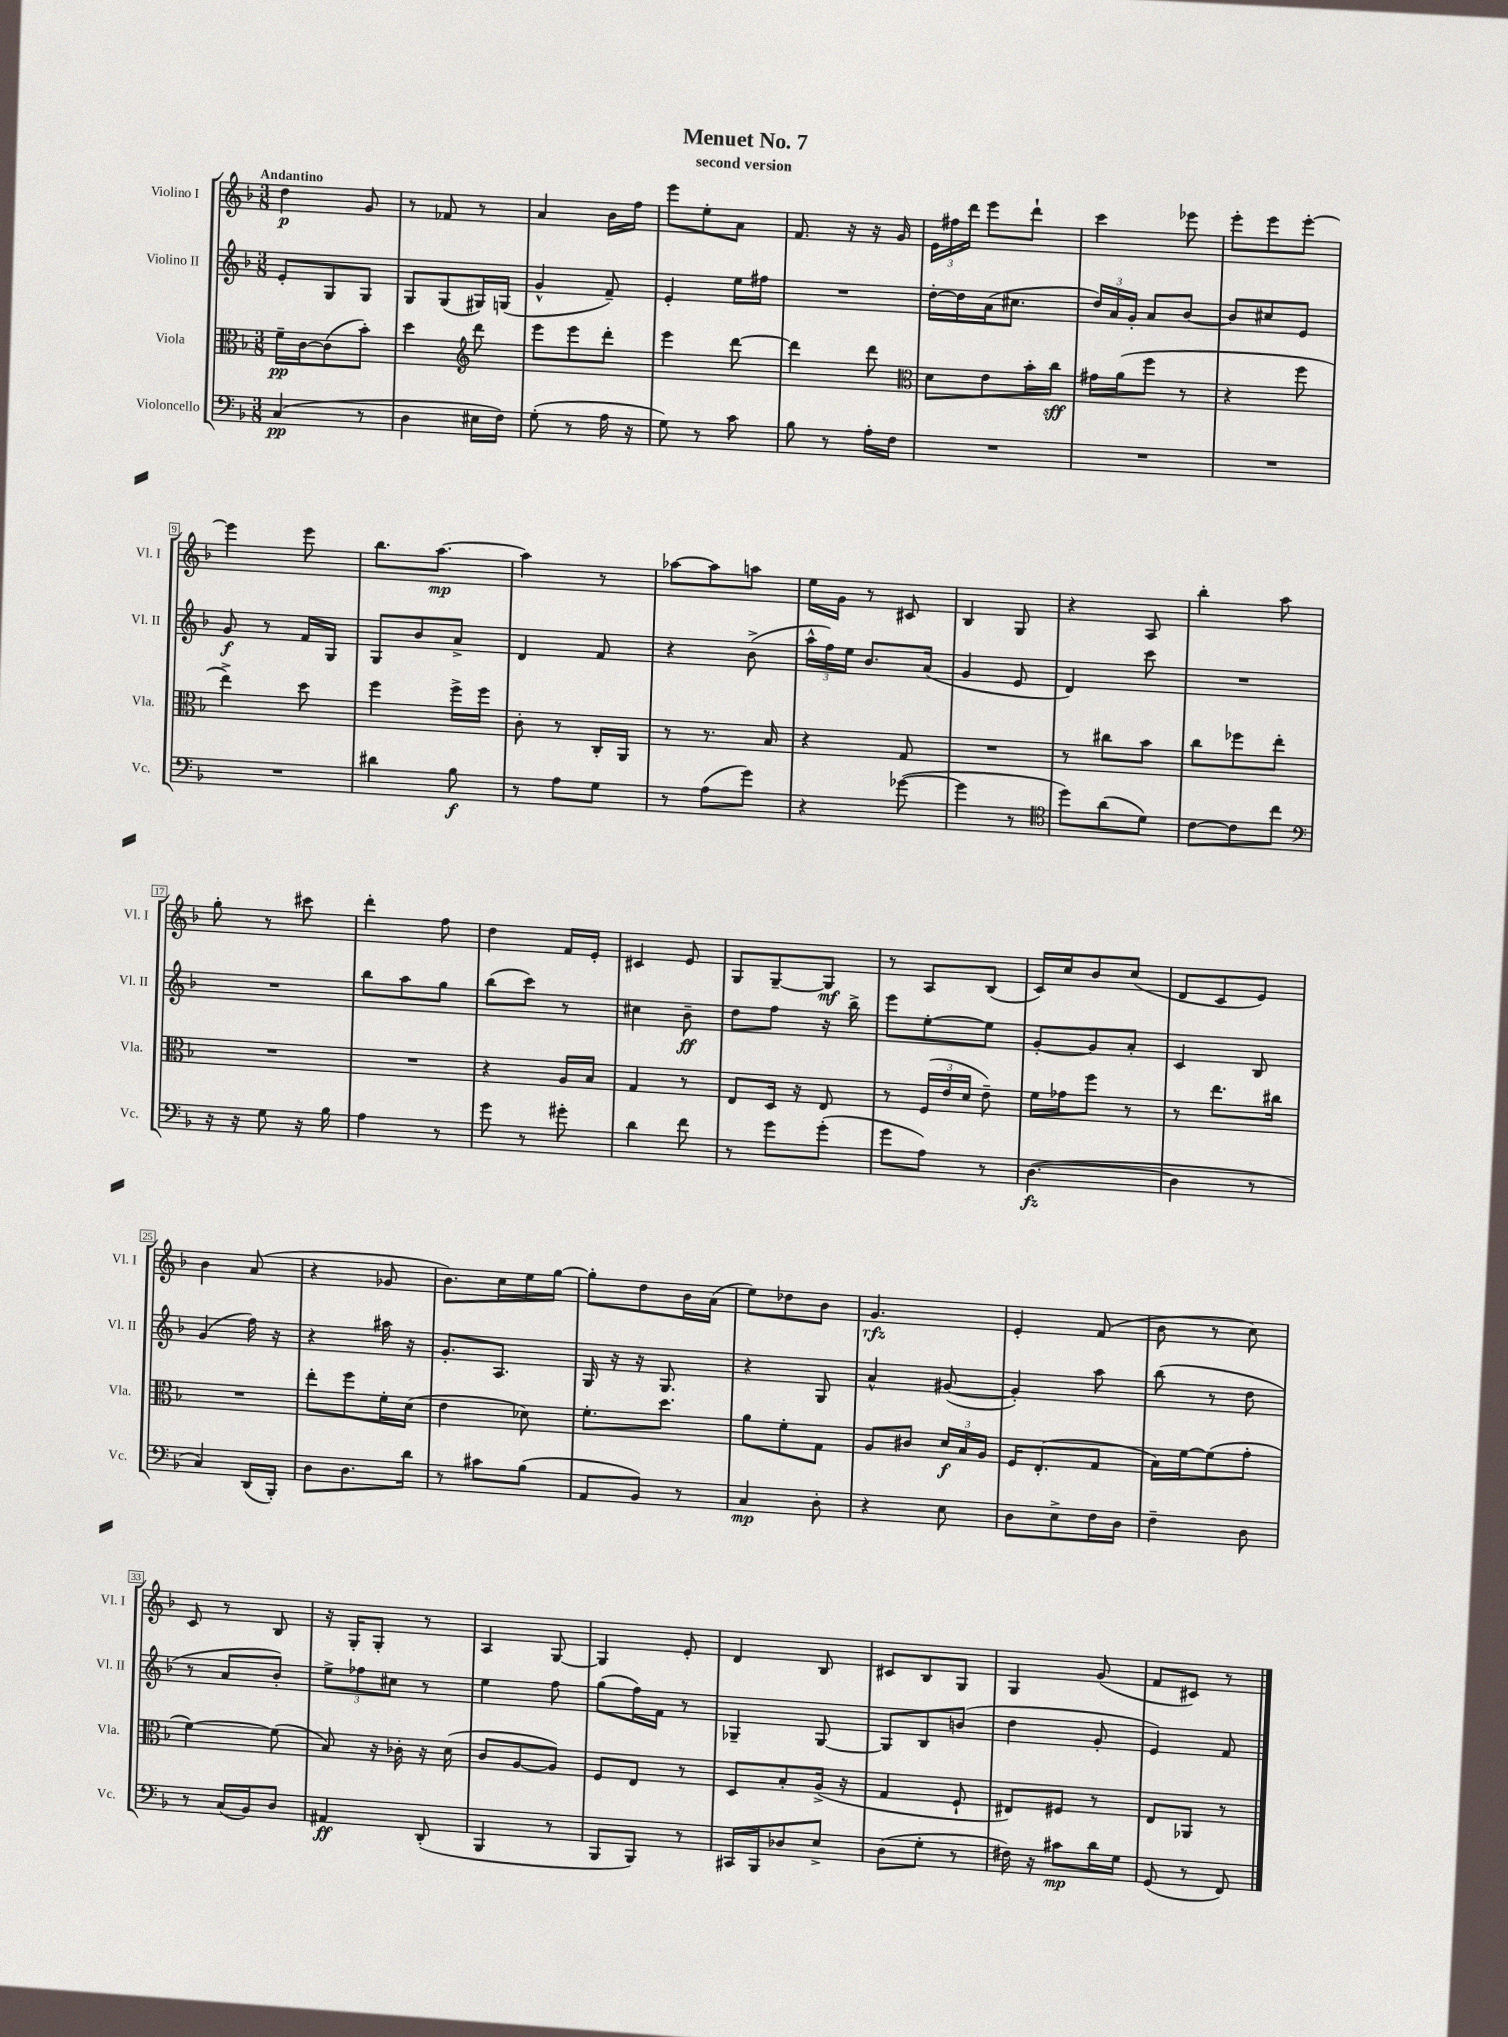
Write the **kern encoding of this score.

**kern	**kern	**kern	**kern
*staff4	*staff3	*staff2	*staff1
*clefF4	*clefC3	*clefG2	*clefG2
*k[b-]	*k[b-]	*k[b-]	*k[b-]
*M3/8	*M3/8	*M3/8	*M3/8
(4C/	16f~\LL	8e'/L	4dd\
.	[16c\J	.	.
.	(8c\]	8G/	.
8r	8b-'\J)	8G/J	8g/
=	=	=	=
4D\	4dd\	8G/L	8r
.	.	(8G/	8f-/
*	*clefG2	*	*
16E#\LL	8ddd\	16G#/L)	8r
16F\JJ)	.	(16G/JJ	.
=	=	=	=
(8G'\	8eee\L	4g^^/	4a/
8r	8eee\	.	.
16A\	8ddd'\J	8f~/)	16b-\LL
16r	.	.	16ff\JJ
=	=	=	=
8G\)	4eee\	4e'/	8eee\L
8r	.	.	8ee'\
8c\	[8ddd\	16ee\LL	8a\J
.	.	16ff#\JJ	.
=	=	=	=
8B-\	4ddd\]	4.r	8.f/
8r	.	.	.
.	.	.	16r
16A'\LL	8ddd\	.	16r
16F\JJ	.	.	16g/
=	=	=	=
*	*clefC3	*	*
4.r	8d\L	[16dd'\LL	24e\LL
.	.	.	24ff#\
.	.	16dd\]	.
.	.	.	24ddd\JJ
.	8e\	(16a\J	8eee\L
.	.	8.cc#\J	.
.	16b-'\L	.	8ddd`\J
.	16cc\JJ	.	.
=	=	=	=
4.r	16g#\LL	24dd/LL)	4ccc\
.	.	24a/	.
.	(16a\J	.	.
.	.	24g'/JJ	.
.	8ff\J	8a/L	.
.	8r	[8b-/J	8eee-\
=	=	=	=
4.r	4r	8b-/]L	8eee'\L
.	.	8cc#/	8eee\
.	8ff\	8e/J	[8eee'\J
=	=	=	=
4.r	4ee^\)	8g/	4eee\]
.	.	8r	.
.	8dd\	16f/LL	8eee\
.	.	16G/JJ	.
=	=	=	=
4d#\	4ff\	8G/L	8.bb-\L
.	.	8b-/	.
.	.	.	[8.aa\J
8B-\	16ff^\LL	8a^/J	.
.	16ff\JJ	.	.
=	=	=	=
8r	8c'\	4d/	4aa\]
8A\L	8r	.	.
8G\J	16C'/LL	8f/	8r
.	16AA/JJ	.	.
=	=	=	=
8r	8r	4r	[8aa-\L
(8A\L	8.r	.	8aa-\]
8g\J)	.	(8b-^\	8aa\J
.	16B-/	.	.
=	=	=	=
4r	4r	24aa^^\LL	16ee\LL
.	.	24ff\)	.
.	.	.	16g\JJ
.	.	24ee\JJ	.
.	.	8.b-/L	8r
([8g-\	8G/	.	8c#/
.	.	(16a/Jk	.
=	=	=	=
4g-\]	4.r	4g/	4B-/
8r	.	8e/	8G/
=	=	=	=
*clefC4	*	*	*
8dd\L)	8r	4d/)	4r
(8a\	8cc#\L	.	.
8d\J)	8b-\J	8ccc\	8A/
=	=	=	=
[8c\L	8cc\L	4.r	4bb-'\
8c\]	8ff-\	.	.
8cc\J	8ee'\J	.	8aa\
=	=	=	=
*clefF4	*	*	*
16r	4.r	4.r	8gg'\
16r	.	.	.
8G\	.	.	8r
16r	.	.	8ccc#\
16B-\	.	.	.
=	=	=	=
4A\	4.r	8bb-\L	4ddd'\
.	.	8aa\	.
8r	.	8gg\J	8ff\
=	=	=	=
8g\	4r	(8bb-\L	4dd\
8r	.	8ccc\J)	.
8g#'\	16A/LL	8r	16f/LL
.	16B-/JJ	.	16e'/JJ
=	=	=	=
4d\	4G/	4cc#\	4c#/
8f\	8r	8b-~\	8e/
=	=	=	=
8r	8E/L	8dd\L	8G/L
8g\L	16D/Jk	8ff\J	[8G~/
.	16r	.	.
(8g'\J	8E/	16r	8G/]J
.	.	16bb-^\	.
=	=	=	=
8g\L	8r	8eee\L	8r
8A\J)	(24F/LL	[8ee'\	8A/L
.	24e/	.	.
.	24d/JJ	.	.
8r	8e~\)	8ee\]J	(8B-/J
=	=	=	=
([4.D\	16f\LL	[8g'/L	16c/LL)
.	16g-\J	.	16cc/J
.	8ff\J	8g/]	8b-/
.	8r	8a'/J	(8cc/J
=	=	=	=
4D\]	8r	4c/	8d/L
.	8.ee\L	.	8c/
8r	.	8B-/	8e/J)
.	16cc#\Jk	.	.
=	=	=	=
4C/)	4.r	(4g/	4b-\
(16DD/LL	.	16ff\)	(8a/
16BBB-'/JJ)	.	16r	.
=	=	=	=
8D\L	8ee'\L	4r	4r
8.D\	8ff\	.	.
.	16f'\L	16aa#\	8g-/
16d\Jk	(16d\JJ	16r	.
=	=	=	=
8r	4e\	8.g'/L	8.b-\L)
8c#\L	.	.	.
.	.	8.A/J	16cc\L
(8B-\J	8d-\)	.	16ee\
.	.	.	[16gg\JJ
=	=	=	=
8AA/L	8.f'\L	16G/	8gg'\]L
.	.	16r	.
8BB-/J)	.	16r	8dd\
.	8.dd\J	8.G/	.
8r	.	.	16b-\L
.	.	.	(16a\JJ
=	=	=	=
4C/	8a\L	4r	8ee\L)
.	8f'\	.	8dd-\
8D'\	8G\J	8G/	8b-\J
=	=	=	=
4r	8A/L	4a^^/	4.g/
.	8c#/J	.	.
8E\	24d/LL	([8g#/	.
.	24B-/	.	.
.	24A/JJ	.	.
=	=	=	=
8D\L	16F/LK	4g#'/])	4e'/
.	(8.E'/	.	.
8E^\	.	.	.
16F\L	8G/J	8aa\	(8f/
16D\JJ	.	.	.
=	=	=	=
4F~\	16B-\LL)	(8bb-\	8b-\
.	[16f\J	.	.
.	(8f\]	8r	8r
8D\	8g'\J	8dd\	8cc\)
=	=	=	=
8r	[4f\)	8r	8c/
(16C/LL	.	8a/L	8r
16BB-/J)	.	.	.
8D/J	(8f\]	8b-'/J)	8B-/
=	=	=	=
4AA#/	8B-/)	12ee^\L	16r
.	.	.	16G'/LK
.	.	12ff-\	.
.	16r	.	8G'/J
.	.	12cc#\J	.
.	16c-'\	.	.
(8DD'/	16r	8r	8r
.	(16d\	.	.
=	=	=	=
4BBB-/	8c/L	4ee\	4A/
.	[8A/	.	.
8r	8A/]J)	8ff\	[8G/
=	=	=	=
8BBB-/L	8F/L	(8gg\L	4G/]
8BBB-/J)	8E/J	16ff\L)	.
.	.	16f\JJ	.
8r	8r	8r	8e'/
=	=	=	=
16CC#/LL	8D/L	4G-~/	4d/
16BBB-/J	.	.	.
8D-/	8B-'/	.	.
8E^/J	(16A^/Jk	[8G-/	8B-/
.	16r	.	.
=	=	=	=
(8D\L	4G/	8G-/]L	8c#/L
8G'\J	.	8B-/	8B-/
8r	8F`/	(8b/J	8G/J
=	=	=	=
16F#\)	8E#/L)	4dd\	4G/
16r	.	.	.
8c#\L	8F#/J	.	.
16d\L	8r	8g'/	(8g/
16G\JJ	.	.	.
=	=	=	=
(8GG/	8E/L	4e/)	8f/L
8r	8AA-/J	.	8c#/J)
8FF/)	8r	8f/	8r
==	==	==	==
*-	*-	*-	*-
